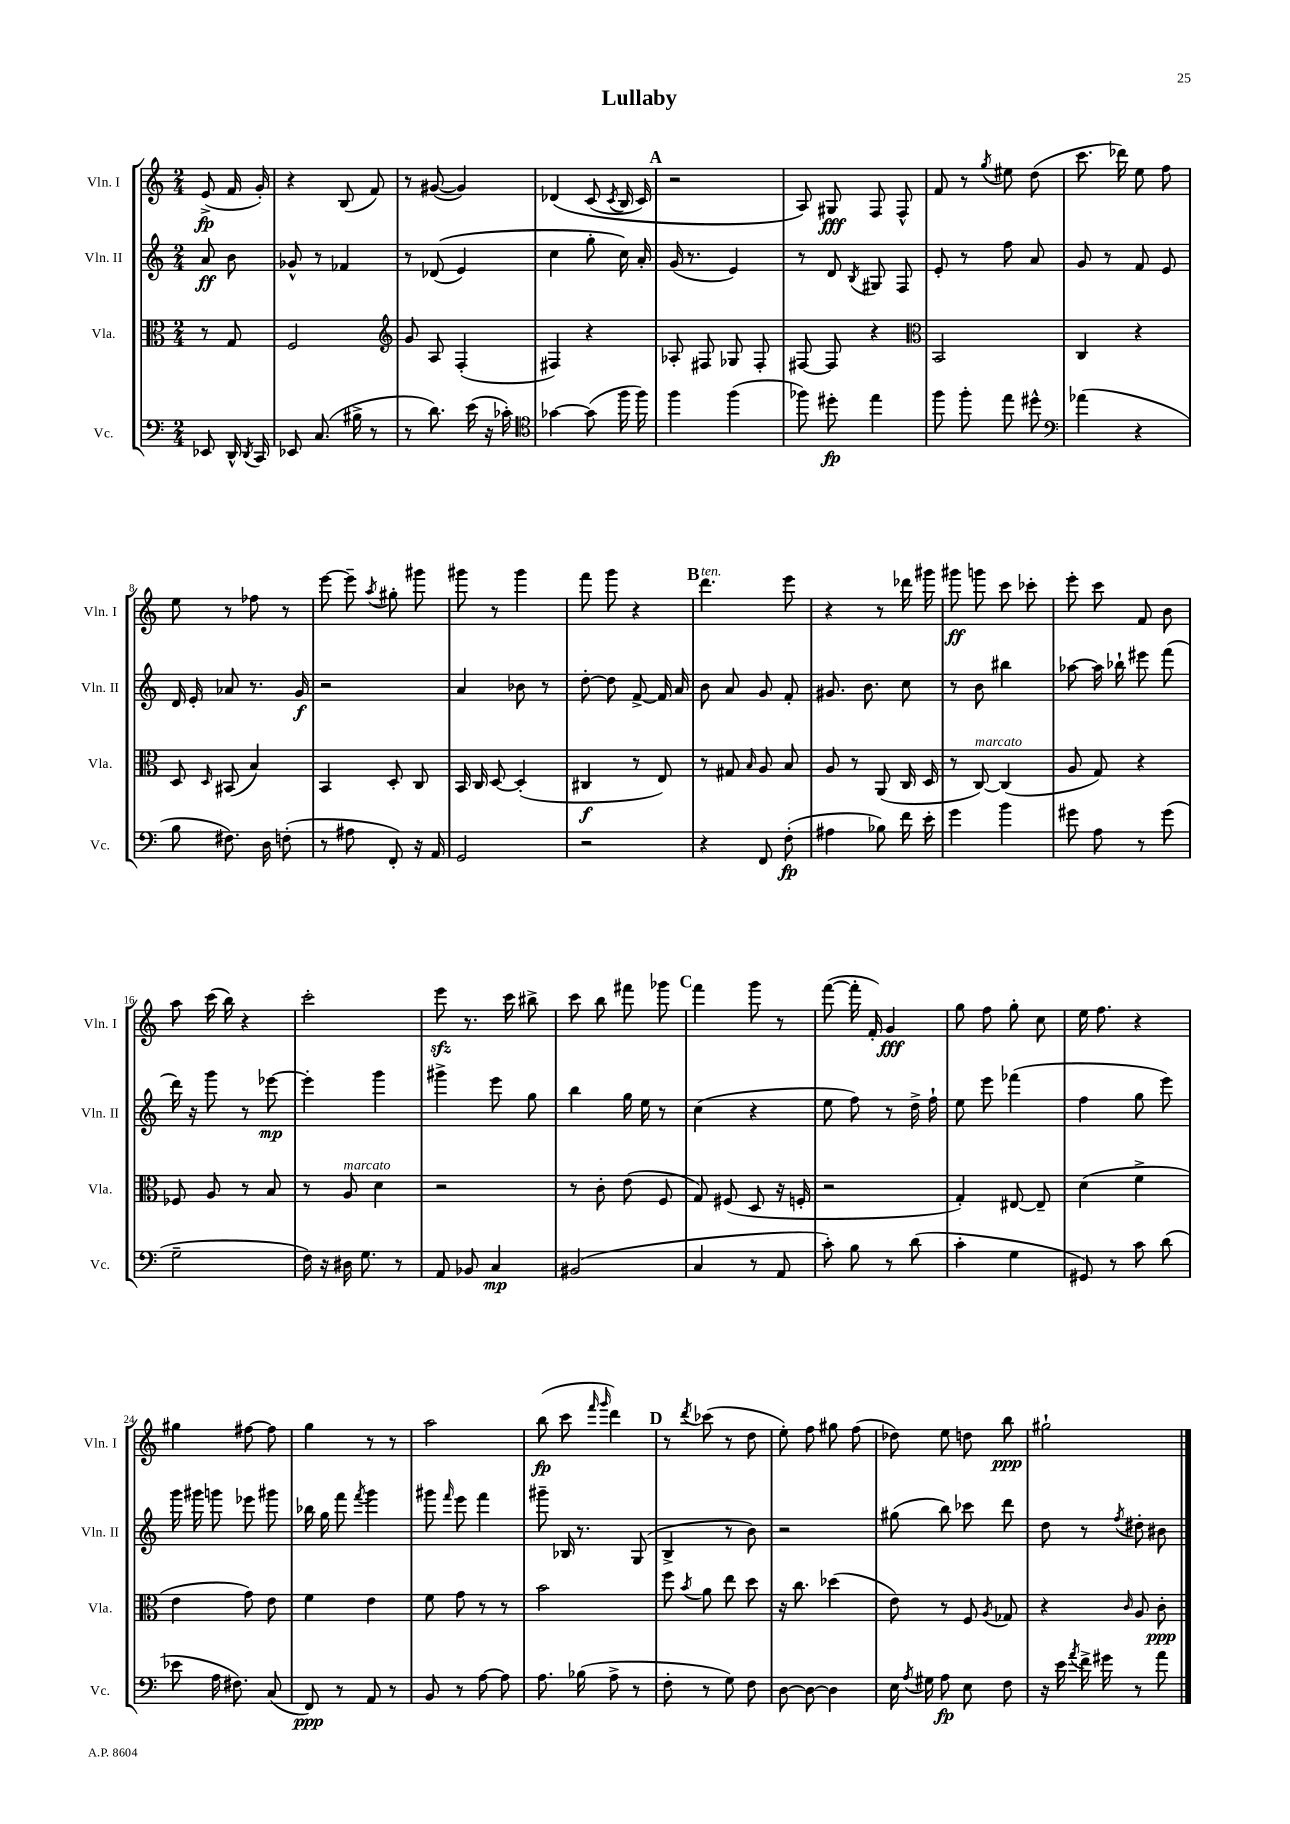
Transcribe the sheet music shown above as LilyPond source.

\header { title = "Lullaby" }
<<
\new StaffGroup <<
\new Staff = "s0" \with { instrumentName = "Vln. I" shortInstrumentName = "Vln. I" } {
    \clef treble \key c \major \numericTimeSignature \time 2/4 \partial 4
    \autoBeamOff e'8->\fp( f'16 g'16-.) |
    r4 b8( f'8) |
    r8 gis'8~( gis'4) |
    des'4\( c'8( \acciaccatura { c'8 } b16 c'16) |
    \mark \markup { \bold "A" } r2 |
    a8\) gis8\fff f8 f8-^ |
    f'8 r8 \acciaccatura { g''8 } eis''8 d''8( |
    c'''8. des'''16) e''8 f''8 |
    e''8 r8 fes''8 r8 |
    e'''8~ e'''8-- \acciaccatura { a''8 } gis''8-. gis'''8 |
    gis'''8 r8 gis'''4 |
    f'''8 g'''8 r4 |
    \mark \markup { \bold "B" } d'''4.^\markup { \italic "ten." } e'''8 |
    r4 r8 des'''16 gis'''16 |
    gis'''8\ff g'''8 c'''8 ces'''8-. |
    e'''8-. c'''8 f'8 b'8 |
    a''8 c'''16( b''16) r4 |
    c'''2-. |
    e'''8\sfz r8. c'''16 bis''8-> |
    c'''8 b''8 fis'''8 ges'''8 |
    \mark \markup { \bold "C" } f'''4 g'''8 r8 |
    f'''8~( f'''16-. f'16-.) g'4\fff |
    g''8 f''8 g''8-. c''8 |
    e''16 f''8. r4 |
    gis''4 fis''8~ fis''8 |
    g''4 r8 r8 |
    a''2 |
    b''8\fp( c'''8 \grace { f'''16 g'''16 } d'''4) |
    \mark \markup { \bold "D" } r8 \acciaccatura { d'''8 } ces'''8( r8 d''8 |
    e''8-.) f''8 gis''8 f''8( |
    des''8) e''8 d''8 b''8\ppp |
    gis''2-! \bar "|." |
}
\new Staff = "s1" \with { instrumentName = "Vln. II" shortInstrumentName = "Vln. II" } {
    \clef treble \key c \major \numericTimeSignature \time 2/4 \partial 4
    \autoBeamOff a'8\ff b'8 |
    ges'8-^ r8 fes'4 |
    r8 des'8(\( e'4) |
    c''4 g''8-. c''16\) a'16-. |
    \mark \markup { \bold "A" } g'16( r8. e'4) |
    r8 d'8 \acciaccatura { b8 } gis8 f8 |
    e'8-. r8 f''8 a'8 |
    g'8 r8 f'8 e'8 |
    d'16 e'16-. aes'8 r8. g'16\f |
    r2 |
    a'4 bes'8 r8 |
    d''8~-. d''8 f'8~-> f'16 a'16 |
    \mark \markup { \bold "B" } b'8 a'8 g'8 f'8-. |
    gis'8. b'8. c''8 |
    r8 b'8 bis''4 |
    aes''8~ aes''16 bes''16-! eis'''8 f'''8( |
    d'''16) r16 g'''8 r8 ees'''8~\mp |
    ees'''4-. g'''4 |
    gis'''4-> e'''8 g''8 |
    b''4 g''16 e''16 r8 |
    \mark \markup { \bold "C" } c''4( r4 |
    e''8 f''8) r8 d''16-> f''16-! |
    e''8 e'''8 fes'''4( |
    f''4 g''8 e'''8) |
    g'''16 gis'''16 g'''8 ees'''8 gis'''8 |
    bes''16 g''16 f'''8 \acciaccatura { f'''8 } g'''4 |
    gis'''8 \grace { f'''16 } e'''8 f'''4 |
    gis'''8-- bes16 r8. g8( |
    \mark \markup { \bold "D" } b4-> r8 b'8) |
    r2 |
    gis''8( b''8) ces'''8 d'''8 |
    d''8 r8 \acciaccatura { f''8 } dis''8-. bis'8 \bar "|." |
}
\new Staff = "s2" \with { instrumentName = "Vla." shortInstrumentName = "Vla." } {
    \clef alto \key c \major \numericTimeSignature \time 2/4 \partial 4
    \autoBeamOff r8 g8 |
    f2 |
    \clef treble g'8 a8 f4-.( |
    fis4) r4 |
    \mark \markup { \bold "A" } aes8-. fis8 ges8 fis8-. |
    fis8~ fis8 r4 |
    \clef alto b,2 |
    c4 r4 |
    d8 \grace { d16 } bis,8( b4) |
    b,4 d8-. c8 |
    b,16 c16 d8~ d4-.( |
    cis4\f r8 e8) |
    \mark \markup { \bold "B" } r8 gis8 \grace { b16 } a8 b8 |
    a8 r8 a,8( c16 d16 |
    r8 c8~^\markup { \italic "marcato" }) c4( |
    a8 g8) r4 |
    fes8 a8 r8 b8 |
    r8 a8^\markup { \italic "marcato" } d'4 |
    r2 |
    r8 c'8-. e'8( f8 |
    \mark \markup { \bold "C" } g8) fis8( d8 r16 f16-. |
    r2 |
    g4-.) eis8~ eis8-- |
    d'4( f'4-> |
    e'4 g'8) e'8 |
    f'4 e'4 |
    f'8 g'8 r8 r8 |
    b'2 |
    \mark \markup { \bold "D" } f''8 \acciaccatura { b'8 } a'8 e''8 d''8 |
    r16 c''8. des''4( |
    e'8) r8 f8 \acciaccatura { a8 } ges8 |
    r4 \grace { c'16 } a8 c'8-.\ppp \bar "|." |
}
\new Staff = "s3" \with { instrumentName = "Vc." shortInstrumentName = "Vc." } {
    \clef bass \key c \major \numericTimeSignature \time 2/4 \partial 4
    \autoBeamOff ees,8 d,16-^ \acciaccatura { d,8 } c,16 |
    ees,8 c8.( bis16-> r8 |
    r8 d'8.) e'16( r16 ces'16-.) |
    \clef tenor ges'4~ ges'8( f''16 f''16) |
    \mark \markup { \bold "A" } f''4 f''4( |
    fes''8) dis''8-.\fp e''4 |
    f''8 f''8-. e''8 dis''8-^ |
    \clef bass aes'4( r4 |
    b8 fis8.) d16 f8-.( |
    r8 ais8 f,8-.) r16 a,16 |
    g,2 |
    r2 |
    \mark \markup { \bold "B" } r4 f,8 f8-.\fp( |
    ais4 bes8) f'16 e'16-. |
    g'4 b'4 |
    gis'8 a8 r8 gis'8( |
    g2-- |
    f16) r16 dis16 g8. r8 |
    a,8 bes,8 c4\mp |
    bis,2( |
    \mark \markup { \bold "C" } c4 r8 a,8 |
    c'8-.) b8 r8 d'8( |
    c'4-. g4 |
    gis,8) r8 c'8 d'8( |
    ees'8 a16 fis8.) c8( |
    f,8\ppp) r8 a,8 r8 |
    b,8 r8 a8~ a8 |
    a8. bes16( a8-> r8 |
    \mark \markup { \bold "D" } f8-. r8 g8) f8 |
    d8~ d8~ d4 |
    e16 \acciaccatura { a8 } gis16 a8\fp e8 f8 |
    r16 e'16 \acciaccatura { a'8 } f'16-> gis'16 r8 a'8 \bar "|." |
}
>>
>>
